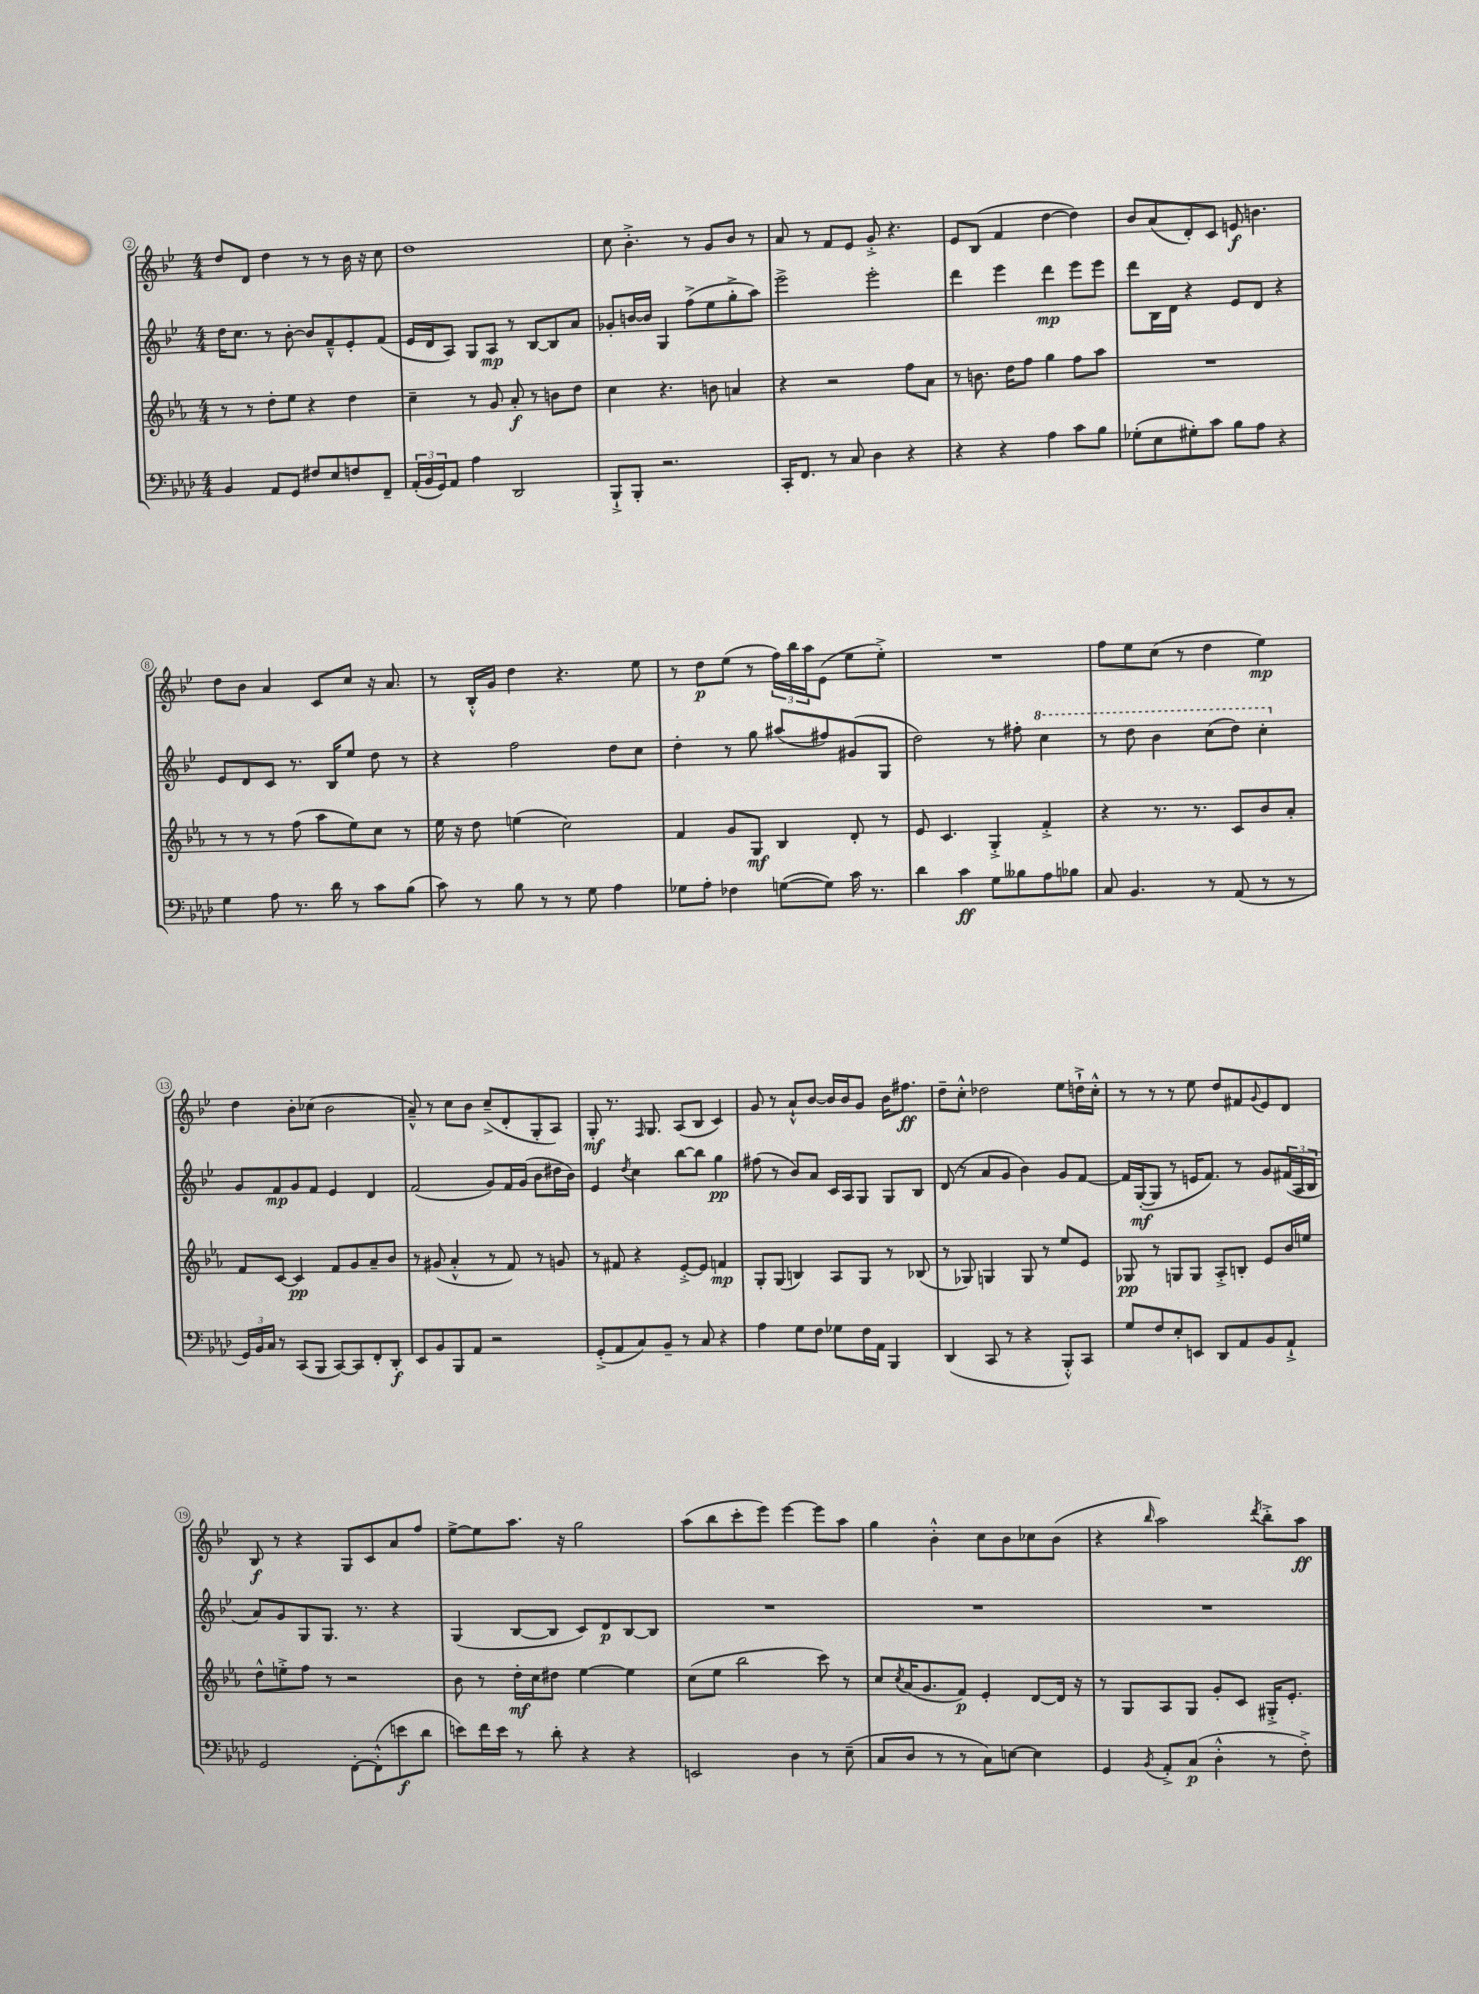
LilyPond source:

<<
\new StaffGroup <<
\new Staff = "s0" {
    \clef treble \key bes \major \numericTimeSignature \time 4/4
    d''8 d'8 d''4 r8 r8 bes'16 r16 c''8 |
    d''1 |
    c''8 bes'4.-.-> r8 g'8 bes'8 r8 |
    a'8 r8 f'8 ees'8 g'8-.-> r4. |
    ees'8 bes8( f'4 d''4~ d''4) |
    bes'8 a'8( d'8-.) c'8 e'8\f b'4. |
    d''8 bes'8 a'4 c'8 c''8 r16 a'8. |
    r8 bes16-.-^ g'16 d''4 r4. ees''8 |
    r8 d''8\p ees''8( r8 \tuplet 3/2 { f''16) bes''16 a''16 } ees'8( ees''8 ees''8-.->) |
    R1 |
    f''8 ees''8 c''8( r8 d''4 ees''4\mp) |
    d''4 bes'8-. ces''8( bes'2 |
    a'8---^) r8 c''8 bes'8 c''8--->( d'8-. g8-. a8) |
    g8-.\mf r8. \grace { f16 } g8. a8( bes8 c'4) |
    g'8 r8 a'8-!-^ bes'8~ bes'16 bes'16 g'8 bes'16 fis''8.\ff |
    d''8-- c''8-.-^ des''2 ees''8 d''16-!-> c''16-.-^ |
    r8 r8 r8 ees''8 d''8 fis'8 \appoggiatura { g'8 } ees'8 d'8 |
    bes8\f r8 r4 g8 c'8 a'8 f''8 |
    ees''8~-> ees''8 a''8. r16 g''2 |
    a''8( bes''8 c'''8-. ees'''8) ees'''4~ ees'''8 a''8 |
    g''4 bes'4-.-^ c''8 bes'8 ces''8 bes'8( |
    r4 \grace { bes''16 } a''2) \acciaccatura { d'''8 } bes''8-.-> a''8\ff \bar "|." |
}
\new Staff = "s1" {
    \clef treble \key bes \major \numericTimeSignature \time 4/4
    d''16 c''8. r8 bes'8~-. bes'8 f'8---^ ees'8-. f'8( |
    ees'16 d'16 a8) g8 a8\mp r8 bes8~ bes8 a'8 |
    ges'8-. b'16~ b'16 g4 f''8->( ees''8 g''8-.-> a''8) |
    ees'''2-> ees'''2-. |
    d'''4 ees'''4 d'''4\mp ees'''8 ees'''8 |
    d'''8 bes16 d'16 r4 ees'8 d'8 r4 |
    ees'8 d'8 c'8 r8. bes16 ees''8 d''8 r8 |
    r4 f''2 d''8 c''8 |
    d''4-. r8 g''8 ais''8( fis''8) gis'8( g8 |
    d''2) r8 fis''8-. \ottava #1 c'''4 |
    r8 d'''8 bes''4 c'''8( d'''8) c'''4-. \ottava #0 |
    g'8 f'8\mp g'8 f'8 ees'4 d'4 |
    f'2( g'8) f'16 g'16( bes'8 dis''16 bes'16) |
    ees'4 \acciaccatura { d''8 } c''4 bes''8~ bes''8 g''4\pp |
    fis''8( r8 bes'8) a'8 c'16 a16 g8 g8 bes8 |
    d'8( r8 a'8 g'8 bes'4) g'8 f'8~ |
    f'16 g16~-.\mf( g8 r8 e'16 f'8.) r8 g'8 \tuplet 3/2 { fis'16( a16 bes16 } |
    a'8) g'8 g8 g8. r8. r4 |
    g4( bes8~ bes8 c'8) d'8\p bes8~ bes8 |
    R1 |
    R1 |
    R1 \bar "|." |
}
\new Staff = "s2" {
    \clef treble \key ees \major \numericTimeSignature \time 4/4
    r8 r8 d''8-. ees''8 r4 d''4 |
    c''4-- r8 g'8 aes'8-.\f r8 b'8 d''8 |
    c''4 r4. b'8 a'4 |
    r4 r2 f''8 aes'8 |
    r8 b'8. d''16 f''8 g''4 f''8 aes''8 |
    R1 |
    r8 r8 r8 f''8( aes''8 ees''8) c''8 r8 |
    ees''16 r16 d''8 e''4( c''2) |
    f'4 g'8 g8\mf bes4 d'8-. r8 |
    ees'8 c'4. g4-.-> f'4-.-> |
    r4 r8. r8. c'8 bes'8 aes'8-. |
    f'8 c'8~ c'4\pp f'8 g'8 aes'8-- bes'8 |
    r8 gis'8( aes'4-.-^ r8 f'8) r8 g'8 |
    r8 fis'8 r4 ees'8~-.-> ees'8 f'4\mp |
    g8-. g8( b4) aes8 g8 r8 bes8( |
    r8 ges8) g4 g8 r8 ees''8 ees'8 |
    ges8\pp r8 g8 g8 aes8-.-> b8-. ees'8 bes'16 e''16 |
    d''8-^ e''8-.-> f''8 r8 r2 |
    bes'8 r8 d''16-.\mf c''16 dis''8 ees''4~ ees''4 |
    c''8( ees''8 bes''2 c'''8) r8 |
    c''8 \acciaccatura { c''8 } aes'16( g'8. f'8\p) ees'4-. d'8~ d'16 r16 |
    r8 g8 aes8 g8 g'8-. c'8 gis16-.-> ees'8.-. \bar "|." |
}
\new Staff = "s3" {
    \clef bass \key aes \major \numericTimeSignature \time 4/4
    bes,4 aes,8 g,8 fis8 ees8 f8 f,8-- |
    \tuplet 3/2 { aes,16-.( bes,16 g,16) } aes,8 aes4 des,2 |
    bes,,8-!-> bes,,8-. r2. |
    c,16-. f,8. r8 c8 des4 r4 |
    r4 r4 aes4 c'8 bes8 |
    ges8-.( ees8 gis8-.) c'8 bes8 aes8 r4 |
    g4 aes8 r8. des'16 r8 c'8 bes8( |
    c'8) r8 bes8 r8 r8 g8 aes4 |
    ges8 aes8-. fes4 g8~( g8) c'16 r8. |
    des'4 c'4\ff g8 beses8 aes8 bes8 |
    c8 bes,4. r8 aes,8( r8 r8 |
    \tuplet 3/2 { g,16) bes,16 c16 } r8 c,8( bes,,8 c,8~) c,8 f,8-. des,8-.\f |
    ees,8 bes,8 bes,,8 aes,8 r2 |
    g,8-.->( aes,8 c8) bes,8-- r8 c8 r4 |
    aes4 g8 f8 ges8 f16 aes,16 bes,,4 |
    des,4( c,8 r8 r4 bes,,8-.-^) c,8 |
    g8 f8 ees8-. e,8 des,8 aes,8 bes,8 aes,8-!-> |
    g,2 f,8~-. f,8-.-^( e'8\f des'8 |
    e'8) f'16 e'16 r8 des'8-. r4 r4 |
    e,2 des4 r8 ees8--( |
    c8 des8 r8 r8 c8) e8~ e4 |
    g,4 \acciaccatura { bes,8 } aes,8-.-> c8\p( des4-.-^ r8 f8-.->) \bar "|." |
}
>>
>>
\layout { \context { \Score currentBarNumber = #2 \override BarNumber.stencil = #(make-stencil-circler 0.1 0.3 ly:text-interface::print) } }
